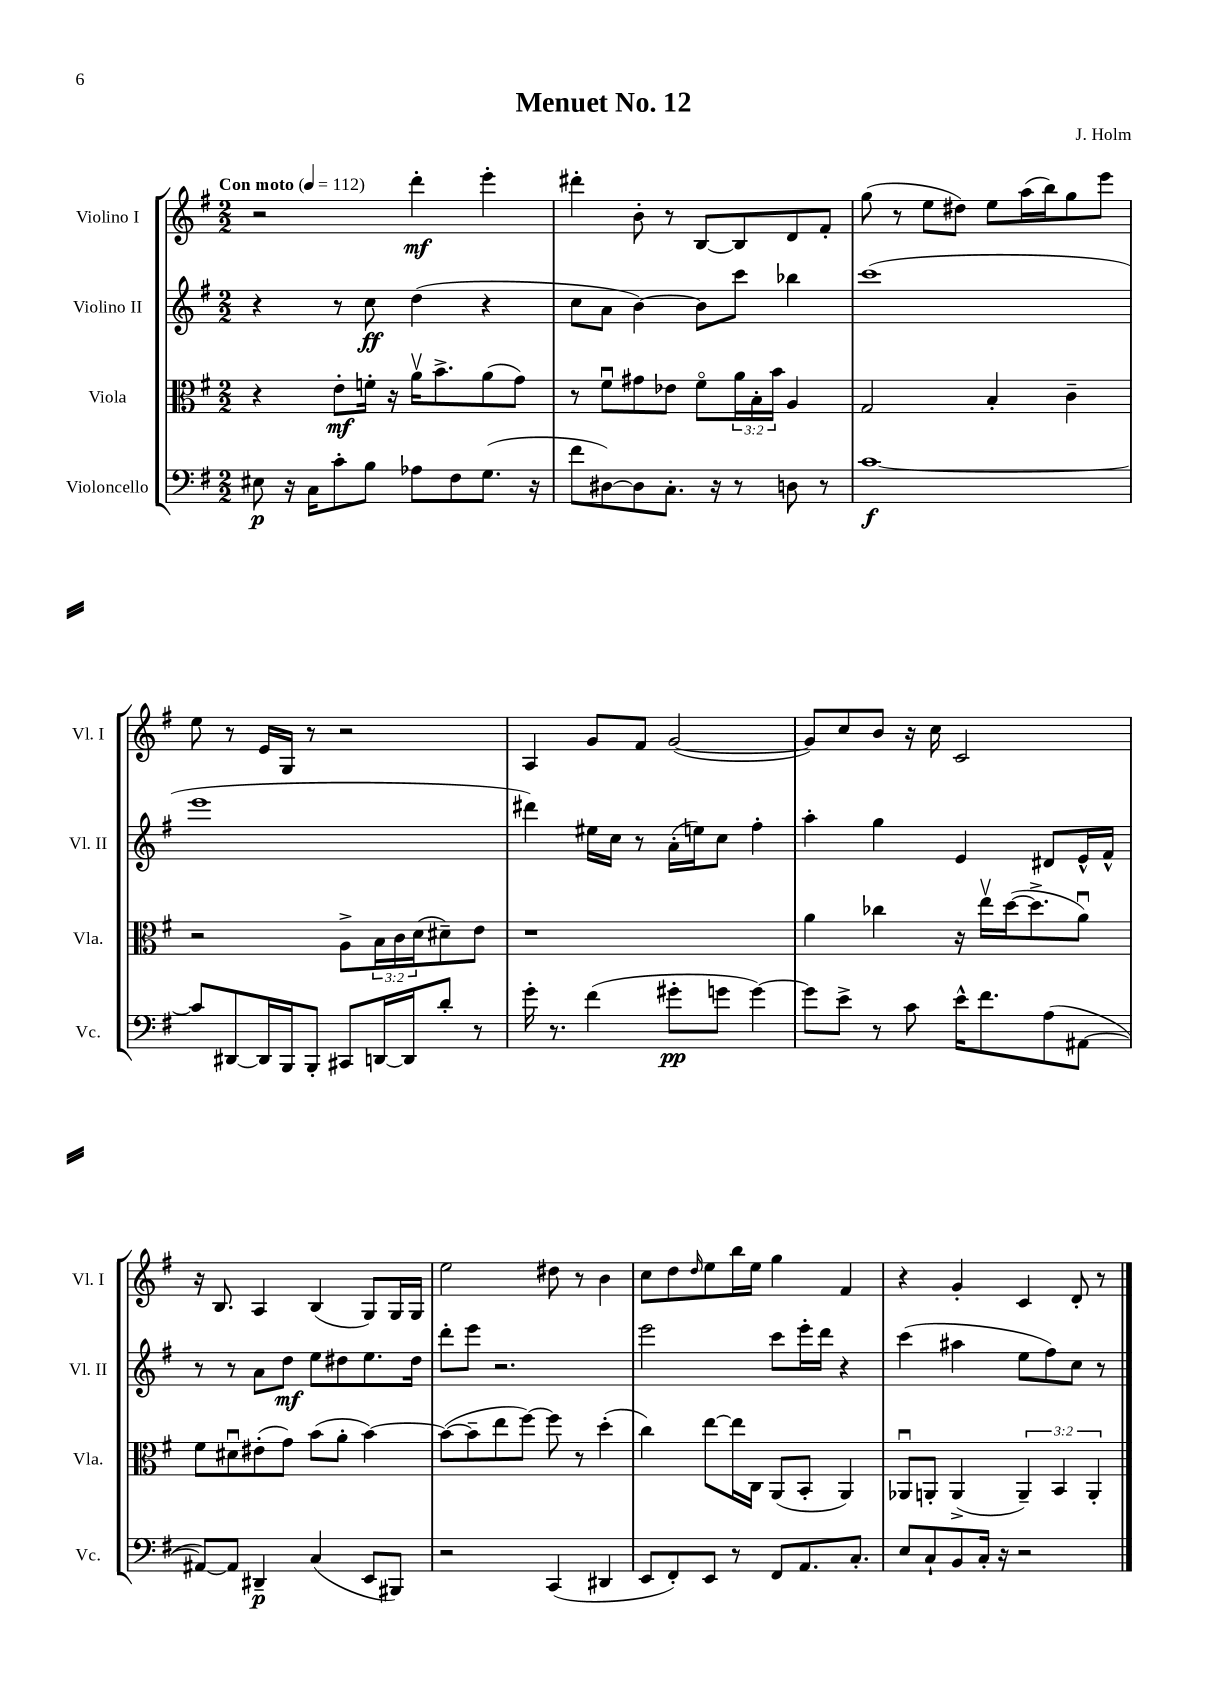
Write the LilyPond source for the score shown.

\header { title = "Menuet No. 12" composer = "J. Holm" }
<<
\new StaffGroup <<
\new Staff = "s0" \with { instrumentName = "Violino I" shortInstrumentName = "Vl. I" } {
    \clef treble \key g \major \numericTimeSignature \time 2/2 \tempo "Con moto" 4 = 112
    r2 d'''4-.\mf e'''4-. |
    dis'''4-. b'8-. r8 b8~ b8 d'8 fis'8-. |
    g''8( r8 e''8 dis''8) e''8 a''16( b''16) g''8 e'''8 |
    e''8 r8 e'16 g16 r8 r2 |
    a4 g'8 fis'8 g'2~( |
    g'8) c''8 b'8 r16 c''16 c'2 |
    r16 b8. a4 b4( g8) g16 g16 |
    e''2 dis''8 r8 b'4 |
    c''8 d''8 \grace { d''16 } e''8 b''16 e''16 g''4 fis'4 |
    r4 g'4-. c'4 d'8-. r8 \bar "|." |
}
\new Staff = "s1" \with { instrumentName = "Violino II" shortInstrumentName = "Vl. II" } {
    \clef treble \key g \major \numericTimeSignature \time 2/2
    r4 r8 c''8\ff d''4( r4 |
    c''8 a'8 b'4~) b'8 c'''8 bes''4 |
    c'''1( |
    e'''1 |
    dis'''4) eis''16 c''16 r8 a'16-.( e''16) c''8 fis''4-. |
    a''4-. g''4 e'4 dis'8 e'16-^ fis'16-^ |
    r8 r8 a'8 d''8\mf e''8 dis''8 e''8. dis''16 |
    d'''8-. e'''8 r2. |
    e'''2 c'''8 e'''16-. d'''16 r4 |
    c'''4( ais''4 e''8 fis''8) c''8 r8 \bar "|." |
}
\new Staff = "s2" \with { instrumentName = "Viola" shortInstrumentName = "Vla." } {
    \clef alto \key g \major \numericTimeSignature \time 2/2 \override Staff.TupletNumber.text = #tuplet-number::calc-fraction-text
    r4 e'8-.\mf f'16-. r16 a'16\upbow b'8.-> a'8( g'8) |
    r8 fis'8\downbow gis'8 ees'8 fis'8\flageolet \tuplet 3/2 { a'16 b16-. b'16 } a4 |
    g2 b4-. c'4-- |
    r2 a8-> \tuplet 3/2 { b16 c'16 d'16( } dis'8--) e'8 |
    r1 |
    a'4 ces''4 r16 e''16\upbow d''16~( d''8.-> a'8\downbow) |
    fis'8 dis'8\downbow eis'8-.( g'8) b'8( a'8-. b'4~) |
    b'8~( b'8-- e''8 fis''8~) fis''8 r8 d''4-.( |
    c''4) e''8~ e''16 c16 a,8( b,8-. a,4) |
    aes,8\downbow a,8-. a,4->( \tuplet 3/2 { a,4--) b,4 a,4-. } \bar "|." |
}
\new Staff = "s3" \with { instrumentName = "Violoncello" shortInstrumentName = "Vc." } {
    \clef bass \key g \major \numericTimeSignature \time 2/2
    eis8\p r16 c16 c'8-. b8 aes8 fis8 g8.( r16 |
    fis'8 dis8~) dis8 c8.-. r16 r8 d8 r8 |
    c'1~\f |
    c'8 dis,8~ dis,16 b,,16 b,,8-. cis,8 d,16~ d,16 d'8-. r8 |
    g'16-. r8. fis'4( gis'8-.\pp g'8 g'4~) |
    g'8 e'8-> r8 c'8 e'16-^ fis'8. a8( ais,8~ |
    ais,8~) ais,8 dis,4--\p c4( e,8 bis,,8) |
    r2 c,4( dis,4 |
    e,8 fis,8-.) e,8 r8 fis,8 a,8. c8.-. |
    e8 c8-! b,8 c16-. r16 r2 \bar "|." |
}
>>
>>
\layout { \context { \Score \remove "Bar_number_engraver" } }
